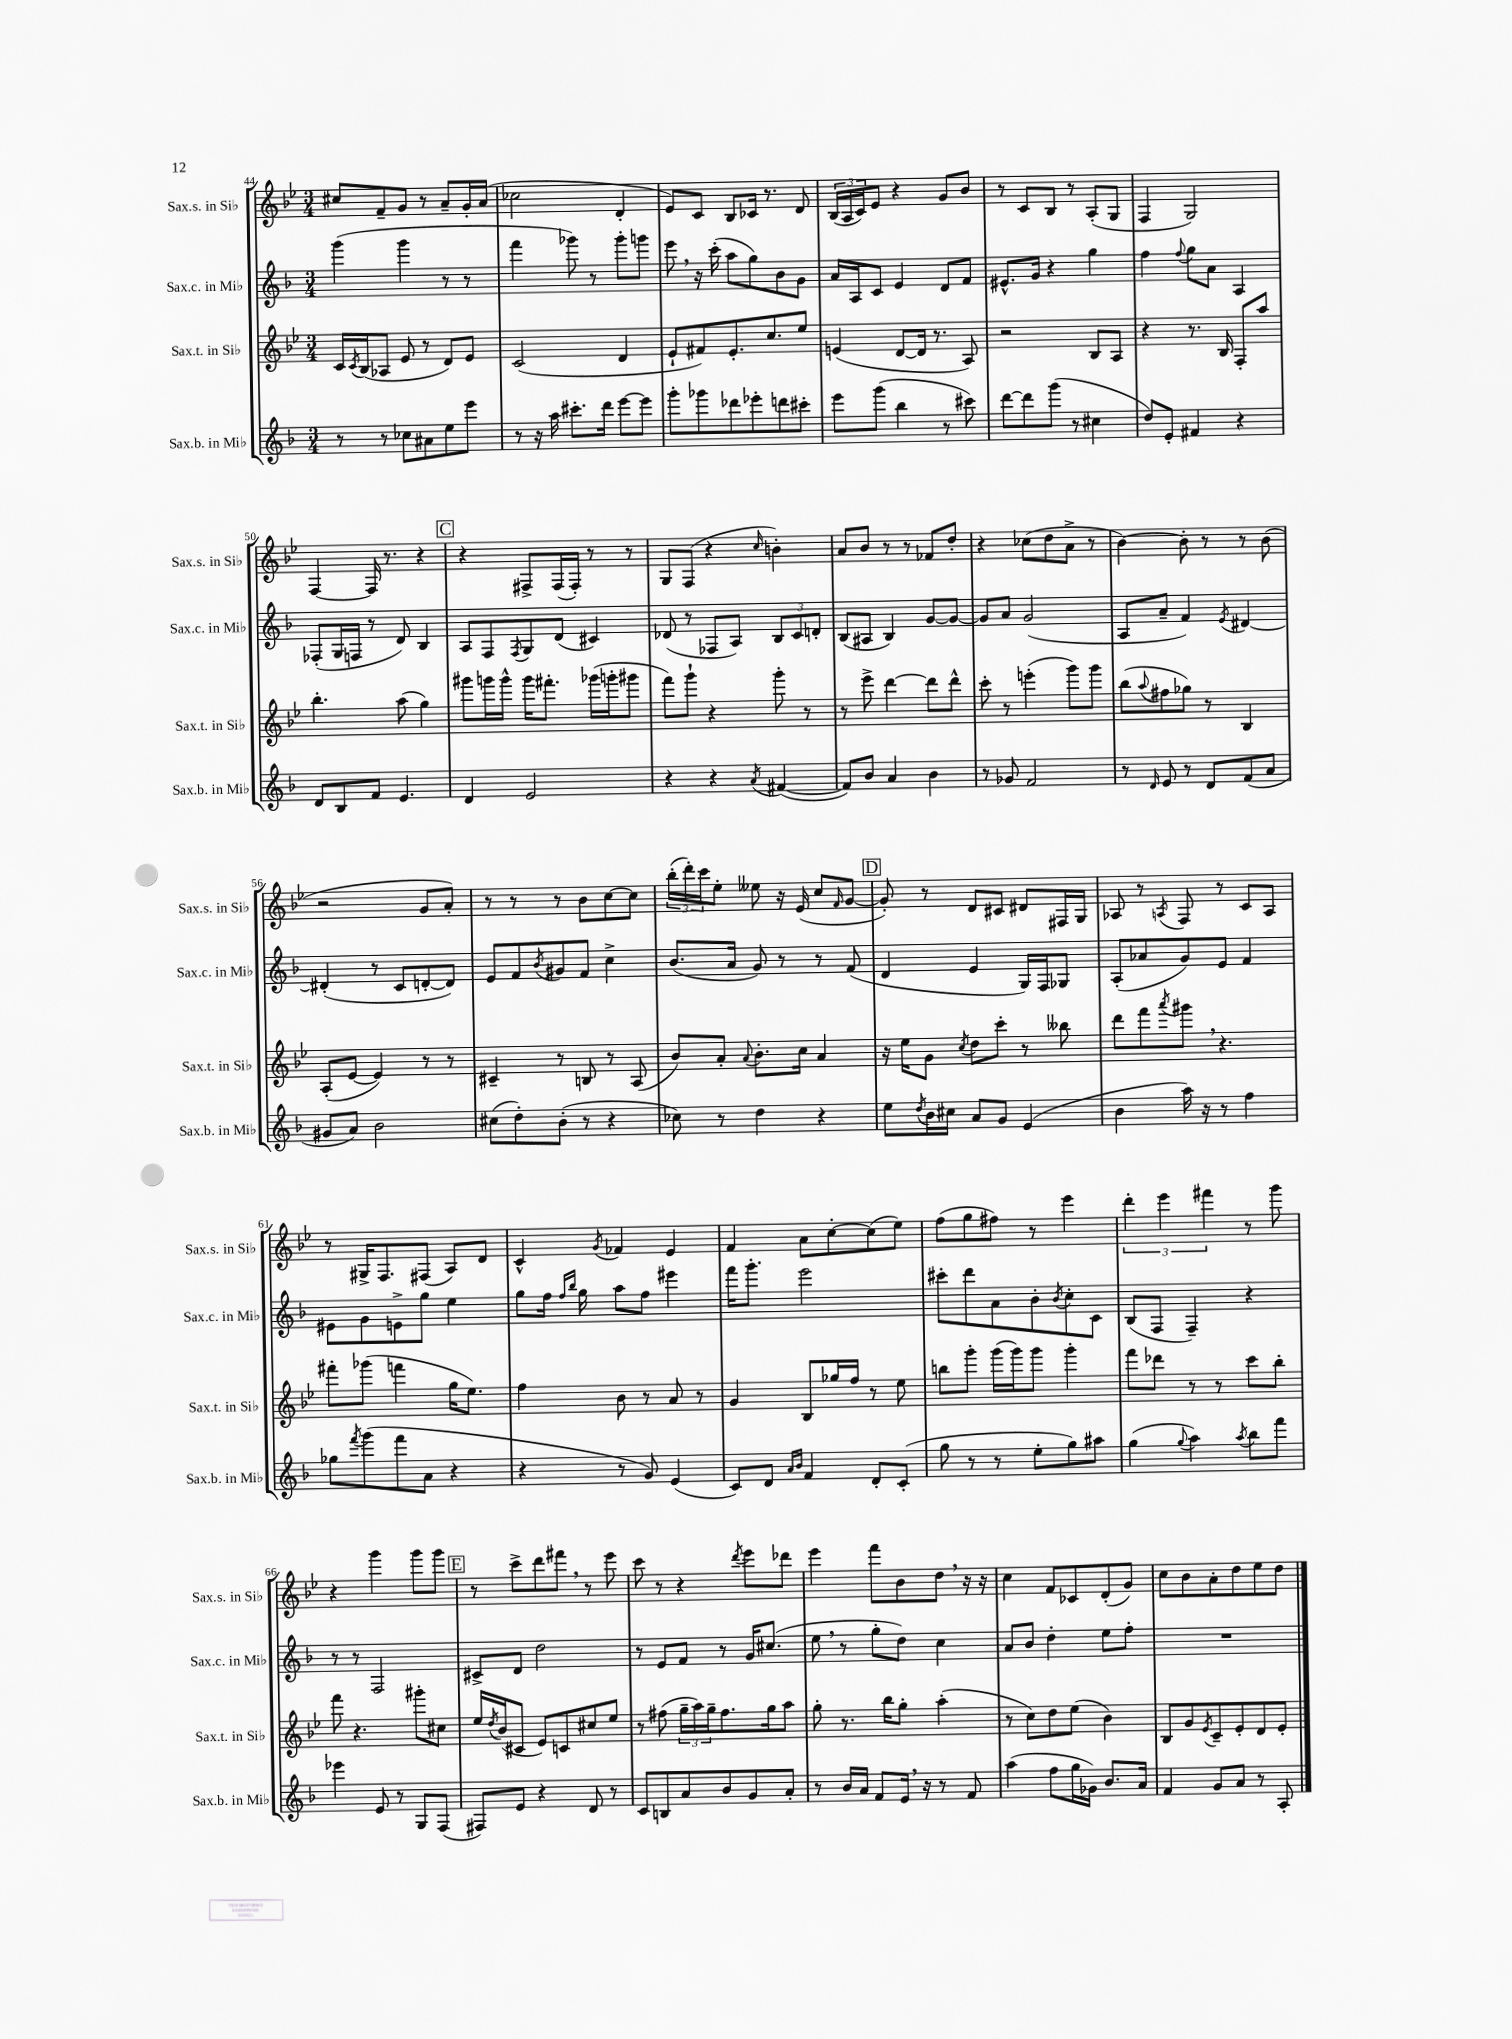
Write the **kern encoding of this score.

**kern	**kern	**kern	**kern
*part4	*part3	*part2	*part1
*staff4	*staff3	*staff2	*staff1
*I"Sax.b. in Mi♭	*I"Sax.t. in Si♭	*I"Sax.c. in Mi♭	*I"Sax.s. in Si♭
*I'Sax.b. in Mi♭	*I'Sax.t. in Si♭	*I'Sax.c. in Mi♭	*I'Sax.s. in Si♭
*clefG2	*clefG2	*clefG2	*clefG2
*k[b-]	*k[b-e-]	*k[b-]	*k[b-e-]
*M3/4	*M3/4	*M3/4	*M3/4
=44	=44	=44	=44
8r	16c/LL	(4ggg\	8cc#X/L
.	8qc/	.	.
.	(16B-/J	.	.
8r	8A-X/J	.	8f~/
8cc-X\L	8e-/	4ggg\	8g/J
8a#X\	8r	.	8r
8ee\	8d/L)	8r	8a~/L
8eee\J	8e-/J	8r	16g'/L
.	.	.	(16a/JJ
=45	=45	=45	=45
8r	(2c/	4fff\	2cc-X\
16r	.	.	.
16aa\	.	.	.
8.ccc#X'\L	.	8ggg-X\)	.
.	.	8r	.
16ddd\Jk	.	.	.
[8eee\L	4d/	8ggg-'\L	4d'/
8eee\J]	.	8gggn\J	.
=46	=46	=46	=46
8ggg'\L	8e-`/L	8eee,\	8e-/L)
8ggg-X\	8f#X/)	16r	8c/J
.	.	(16ccc'\	.
8ddd-X\	8.e-'/	8aa\L	8B-/L
8eee-X'\	.	8gg\)	16c-X/Jk
.	8.cc/	.	8.r
8dddn\	.	8b-\	.
8ccc#X'\J	8ee-/J	8g\J	8d/
=47	=47	=47	=47
8eee\L	(4en/	16a/LL	(24B-/LL
.	.	.	24A/
.	.	16A/J	.
.	.	.	24c/J)
(8ggg\J	.	8c/J	8e-/J
4bb-\	[8d/L	4e/	4r
.	16d/Jk]	.	.
.	8.r	.	.
8r	.	8d/L	8g/L
8ccc#X\)	8A/)	8f/J	8b-/J
=48	=48	=48	=48
[8ddd\L	2r	8.e#X^^/L	8r
8ddd\]	.	.	8c/L
.	.	16g/Jk	.
(8ggg\J	.	4r	8B-/J
8r	.	.	8r
4cc#X\	8B-/L	4gg\	(8A'/L
.	8A/J	.	8G/J
=49	=49	=49	=49
8dd/L)	4r	4ff\	4F/
8e'/J	.	.	.
.	.	8qqff/	.
4f#X/	8.r	8gg\L	2G/)
.	.	8a\J	.
.	16B-/	.	.
4r	8F'/L	4A/	.
.	8aa/J	.	.
!!LO:LB:g=z
=50	=50	=50	=50
8d/L	4.bb-'\	(8F-X'/L	[4F/
8B-/	.	16G/L	.
.	.	16Fn/JJ	.
8f/J	.	8r	16F/]
.	.	.	8.r
4.e/	(8aa\	8d/)	.
.	4gg\)	4B-/	4r
!!LO:REH:place=s1:t=C
=51	=51	=51	=51
4d/	8ggg#X\L	8A/L	4r
.	16gggn\L	8F/	.
.	16ggg^^\JJ	.	.
.	.	8qF/	.
2e/	16ggg\KL	8G/	8F#X^/L
.	8.fff#X'\J	.	.
.	.	(8d/J	(16F#/L
.	.	.	16F#'/JJ)
.	(16ggg-X\LL	4c#X/)	8r
.	16gggn'\J	.	.
.	8ggg#X\J	.	8r
=52	=52	=52	=52
4r	8fff\L)	(8d-X/	8G/L
.	8ggg`\J	8r	(8F/J
4r	4r	8F-X/L	4r
.	.	8A/J)	.
8qa/	.	.	16qqcc/
([4f#X/	8ggg'\	12B-/L	4bn'\)
.	.	12c/	.
.	8r	.	.
.	.	12dn'/J	.
=53	=53	=53	=53
8f#/L])	8r	(8B-/L	8a/L
8b-/J	8eee-^\	8A#X/J	8b-/J
4a/	[4ddd\	4B-/)	8r
.	.	.	8r
4b-\	8ddd\L]	[8g/L	8f-X/L
.	8ddd^^\J	8g/J_	8dd'/J
=54	=54	=54	=54
8r	8ccc'\	8g/L]	4r
8g-X/	8r	8a/J	.
2f/	(4eeen'\	(2g/	(8cc-X\L
.	.	.	8dd\
.	8ggg\L)	.	8a^\J
.	8ggg\J	.	8r
=55	=55	=55	=55
8r	(8bb-\L	8A/L	[4b-\)
16qqd/	8qqaa/	.	.
8e/	8ff#X\	8a~/J	.
8r	8gg-X\J)	4f/)	8b-'\]
8d/L	8r	.	8r
.	.	8qe/	.
(8f/	4B-/	[4d#X/	8r
8a/J	.	.	(8b-\
!!LO:LB:g=z
=56	=56	=56	=56
8g#X/L	(8A'/L	(4d#X'/]	2r
8a/J)	[8e-/J	.	.
2b-\	4e-/])	8r	.
.	.	8c/L	.
.	8r	[8dn'/	8g/L
.	8r	8d/J])	8a'/J)
=57	=57	=57	=57
(8cc#X\L	4c#X~/	8e/L	8r
8dd'\)	.	8f/	8r
.	.	8qb-/	.
(8b-'\J	8r	8g#X/	8r
8r	8Bn/	8f/J	8b-\L
4r	8r	4cc^\	[8cc\
.	(8A/	.	8cc\J]
=58	=58	=58	=58
8cc-X\)	8b-/L)	(8.b-/L	(24bb-'\LL
.	.	.	24ddd'\)
.	.	.	24ccc\J
8r	8a'/J	.	8ee-'\J
.	.	16a/Jk	.
.	8qqa/	.	.
4dd\	8.b-'\L	8g/)	8ee--X\
.	.	8r	16r
.	16cc\Jk	.	(16e-/
4r	4a/	8r	8cc/L
.	.	.	16qqf/
.	.	(8f/	[8g/J
!!LO:REH:place=s1:t=D
=59	=59	=59	=59
8ee\L	16r	4d/	8g'/])
.	16ee-\KL	.	.
8qdd/	.	.	.
16b-\L	8g\J	.	8r
16cc#X\JJ	.	.	.
.	8qcc/	.	.
8a/L	8dd\L	4e/	8d/L
8g/J	8ccc'\J	.	8c#X/J
(4e/	8r	16G/LL)	8d#X/L
.	.	16F/J	.
.	8bb--X\	8G-X/J	16F#X/L
.	.	.	16G/JJ
=60	=60	=60	=60
4b-\	8ddd\L	(8A'/L	8A-X/
.	8fff\	8a-X/	8r
.	8qaaa/	.	8qAn/
16aa\)	8ggg#X,\J	8g/)	8F/
16r	.	.	.
8r	4.r	8e/J	8r
4ff\	.	4f/	8c/L
.	.	.	8A/J
!!LO:LB:g=z
=61	=61	=61	=61
8gg-X\L	8fff#X'\L	8e#X\L	8r
8qfff/	.	.	.
(8ggg\	(8ggg-X\J	8g\	16G#X^/KL
.	.	.	8.F/
8fff\	4fffn\	8en^\	.
8a\J	.	8gg\J	(8F#X/J
4r	16gg\KL	4ee\	8A/L)
.	8.ee-\J)	.	.
.	.	.	8d/J
=62	=62	=62	=62
4r	4ff\	8gg\L	4c^^/
.	.	16ff\Jk	.
.	.	16qqff/LL	.
.	.	16qqbb-/JJ	.
.	.	16gg\	.
.	.	.	8qg/
8r	8b-\	8aa\L	4f-X/
8g/)	8r	8ff\J	.
(4e/	8a/	4eee#X\	4e-/
.	8r	.	.
=63	=63	=63	=63
8c/L)	4g/	16fff\KL	4f/
.	.	8.ggg'\J	.
8d/J	.	.	.
16qqa/LL	.	.	.
16qqb-/JJ	.	.	.
4f/	8B-/L	2eee\	8a\L
.	16gg-X/L	.	[8cc'\
.	16ff/JJ	.	.
8d'/L	8r	.	(8cc\]
(8c'/J	8ee-\	.	8ee-\J)
=64	=64	=64	=64
8gg\	8bbn\L	8ccc#X'\L	(8ff\L
8r	8ggg'\J	8ddd\	8gg\
8r	(16ggg\LL	8a\	8ff#X\J)
.	16ggg\J)	.	.
8ee'\L	8ggg\J	8b-'\	8r
.	.	8qb-/	.
8gg\)	4ggg'\	8cc'\	4eee-\
8aa#X\J	.	8c\J	.
=65	=65	=65	=65
(4gg\	8fff\L	(8B-/L	6ddd'\
.	8ddd-X\J	8F/J	.
.	.	.	6eee-\
8qqgg/	.	.	.
4aa\)	8r	4F~/)	.
.	.	.	6fff#X\
.	8r	.	.
8qaa/	.	.	.
8bb-\L	8ccc\L	4r	8r
8fff\J	8bb-'\J	.	8ggg\
!!LO:LB:g=z
=66	=66	=66	=66
4eee-X\	8fff\	8r	4r
.	4.r	8r	.
8e/	.	2F/	4ggg\
8r	.	.	.
8G/L	8ggg#X'\L	.	8ggg\L
(8F/J	8cc#X\J	.	8ggg\J
!!LO:REH:place=s1:t=E
=67	=67	=67	=67
8F#X/L)	16ee-/LL	8c#X^/L	8r
.	8qdd/	.	.
.	(16b-/J	.	.
8e/J	8c#X/J	8d/J	8ccc^\L
4r	8e-/L)	2dd\	8ddd\
.	8cn/	.	8fff#X,\J
8d/	8cc#X/	.	8r
8r	8ee-/J	.	8eee-\
=68	=68	=68	=68
8c/L	8r	8r	8ccc\
8Bn/	(8ff#X\	8e/L	8r
8a/	24gg~\LL	8f/J	4r
.	24aa\)	.	.
.	24gg~\J	.	.
8b-/	8.ff#\	8r	.
.	.	.	8qddd/
8g/	.	16g/KL	8eee-\L
.	16gg\k	(8.cc#X/J	.
8a'/J	8aa\J	.	8ddd-X\J
=69	=69	=69	=69
8r	8gg'\	8ee,\	4eee-\
16b-/LL	8.r	8r	.
16a/JJ	.	.	.
8f/L	.	8gg'\L	8fff\L
.	16bb-\KL	.	.
16e,/Jk	8gg'\J	8dd\J)	8b-\
16r	.	.	.
8r	(4aa'\	4cc\	8dd,\J
8f/	.	.	16r
.	.	.	16r
=70	=70	=70	=70
(4aa\	8r	8a/L	4cc\
.	8cc\L)	8b-/J	.
8ff\L	8dd\	4dd'\	8f/L
16gg\L	(8ee-\J	.	8c-X/
16g-X\JJ)	.	.	.
8.b-/L	4b-\)	8ee\L	(8d'/
.	.	8ff'\J	8g/J)
16a/Jk	.	.	.
=71	=71	=71	=71
4f/	8B-/L	2.r	8cc\L
.	8g/	.	8b-\
.	8qe-/	.	.
8g/L	8c~/	.	8a'\
8a/J	8e-'/	.	8dd\
8r	8d/	.	8ee-\
8A'/	8e-'/J	.	8dd\J
==	==	==	==
*-	*-	*-	*-
